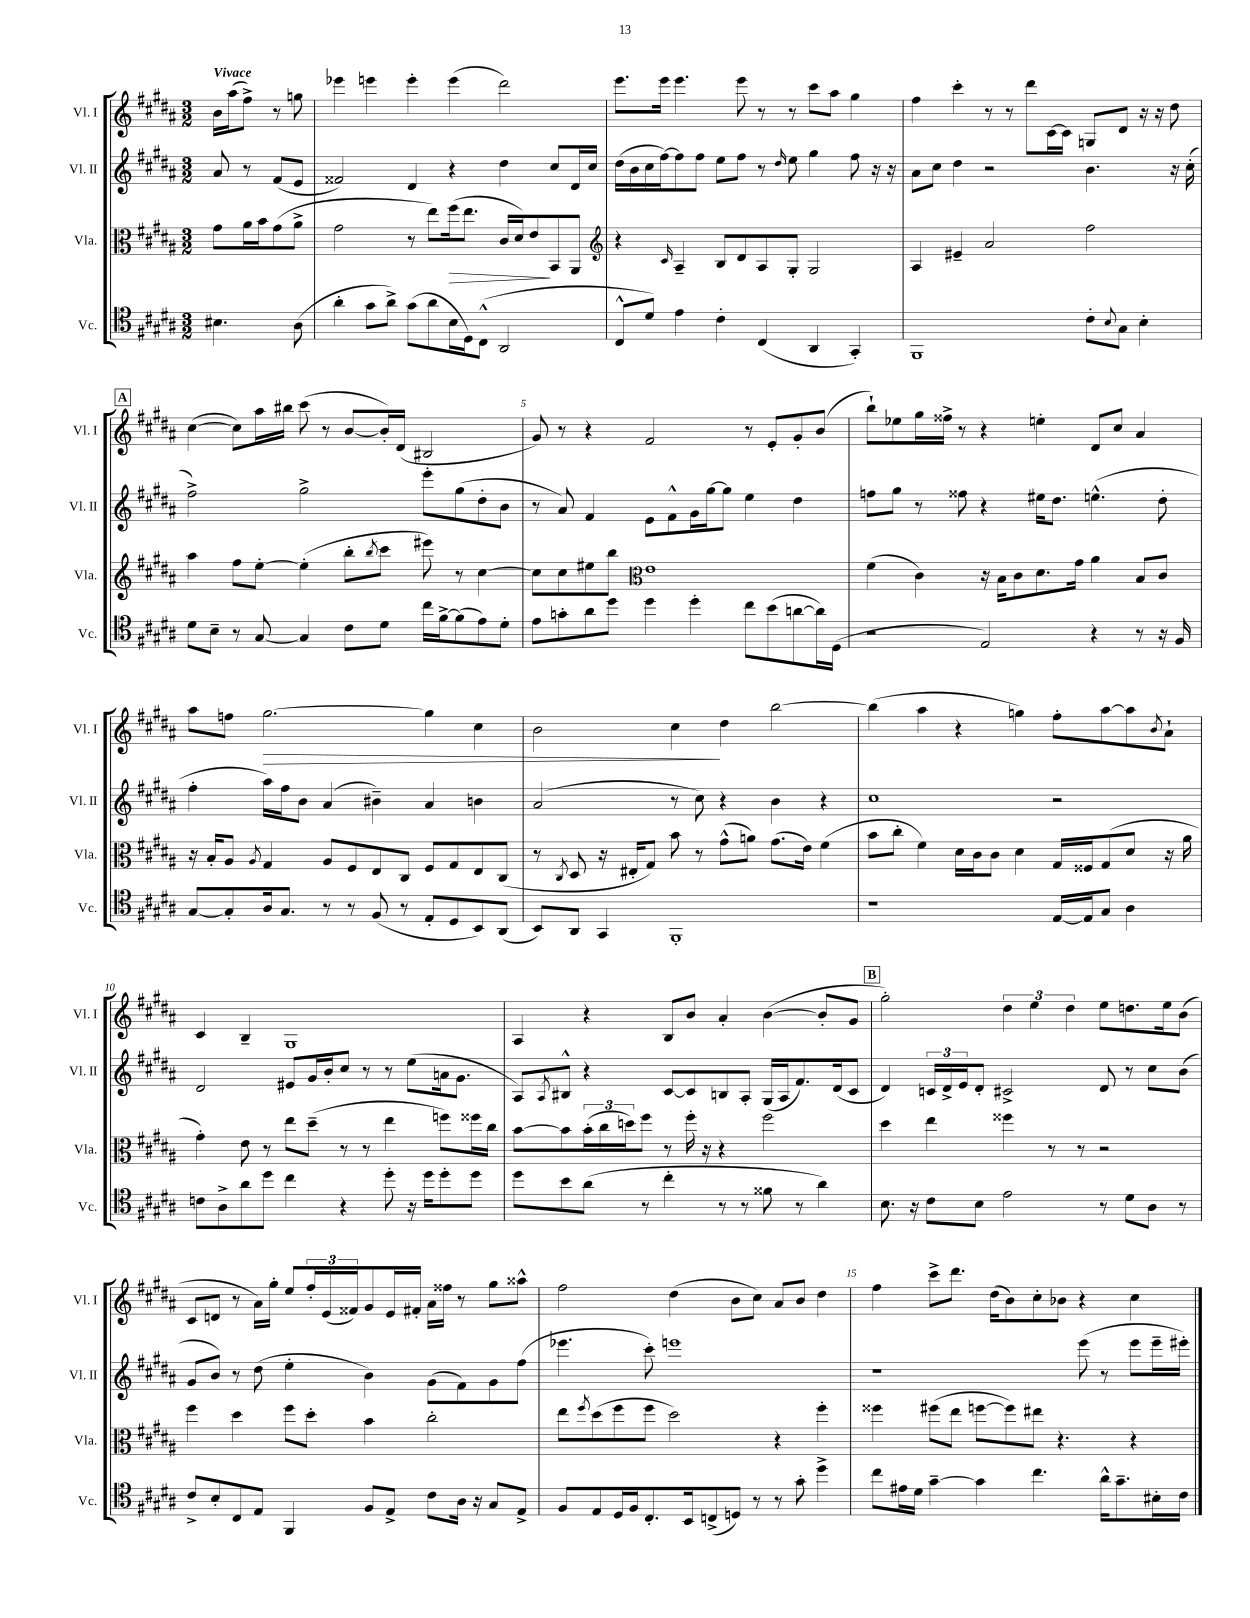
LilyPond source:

<<
\new StaffGroup <<
\new Staff = "s0" \with { instrumentName = "Vl. I" shortInstrumentName = "Vl. I" } {
    \clef treble \key b \major \numericTimeSignature \time 3/2 \partial 2 \tempo "Vivace"
    b'16 ais''16( fis''8->) r8 g''8 |
    ees'''4 e'''4 e'''4-. e'''4( dis'''2) |
    e'''8. e'''16 e'''4. e'''8 r8 r8 cis'''8 ais''8 gis''4 |
    fis''4 cis'''4-. r8 r8 dis'''8 cis'16~ cis'16 g8 dis'8 r16 r16 dis''8 |
    \mark \markup { \box "A" } cis''4~( cis''8) ais''16 bis''16 cis'''8( r8 b'8~ b'16-.) dis'16( bis2 |
    gis'8) r8 r4 fis'2 r8 e'8-. gis'8-. b'8( |
    b''8-!) ees''8 gis''16 fisis''16-> r8 r4 e''4-. dis'8 cis''8 ais'4 |
    ais''8 f''8 gis''2.~\> gis''4 cis''4 |
    b'2 cis''4\! dis''4 b''2~ |
    b''4( ais''4 r4 g''4) fis''8-. ais''8~ ais''8 \acciaccatura { b'8 } ais'8-! |
    cis'4 b4-- gis1 |
    ais4 r4 b8 b'8 ais'4-. b'4~( b'8-. gis'8 |
    \mark \markup { \box "B" } gis''2-.) \tuplet 3/2 { dis''4 e''4 dis''4 } e''8 d''8. e''16 b'8( |
    cis'8 d'8 r8 ais'16) gis''16-. e''8 \tuplet 3/2 { fis''16-. e'16( fisis'16) } gis'8 e'16 fis'16-. ais'16 fisis''16 r8 gis''8 aisis''8-^ |
    fis''2 dis''4( b'8 cis''8) ais'8 b'8 dis''4 |
    fis''4 cis'''8-> dis'''8. dis''16( b'8) cis''8-. bes'8 r4 cis''4 \bar "|." |
}
\new Staff = "s1" \with { instrumentName = "Vl. II" shortInstrumentName = "Vl. II" } {
    \clef treble \key b \major \numericTimeSignature \time 3/2 \partial 2
    ais'8 r8 fis'8( e'8 |
    fisis'2) dis'4 r4 dis''4 cis''8 dis'16 cis''16 |
    dis''16( b'16 cis''16 fis''16~) fis''8 fis''8 e''8 fis''8 r8 \grace { dis''16 } e''8 gis''4 fis''8 r16 r16 |
    ais'8 cis''8 dis''4 r2 b'4. r16 cis''16-.( |
    \mark \markup { \box "A" } fis''2->) gis''2-> e'''8-. gis''8( dis''8-. b'8 |
    r8 ais'8) fis'4 e'8 fis'8-^ gis'16 gis''16~ gis''8 e''4 dis''4 |
    f''8 gis''8 r8 fisis''8 r4 eis''16 dis''8. e''4.-^( dis''8-. |
    fis''4-. ais''16) fis''16 b'8 ais'4( bis'4--) ais'4 b'4 |
    ais'2( r8 cis''8) r4 b'4 r4 |
    cis''1 r2 |
    dis'2 eis'8 gis'16 b'16-. cis''8 r8 r8 e''8( a'16 gis'8. |
    ais8) \acciaccatura { ais8 } bis8-^ r4 cis'8~ cis'8 b8 ais8-. gis16( ais16 fis'8.) dis'16( cis'8 |
    \mark \markup { \box "B" } dis'4) \tuplet 3/2 { c'16 dis'16-> e'16 } dis'8-. cis'2-> dis'8 r8 cis''8 b'8( |
    gis'8 b'8) r8 dis''8( e''4-. b'4) gis'8( fis'8) gis'8 fis''8( |
    ees'''4. cis'''8-.) e'''1 |
    r1 e'''8( r8 e'''8 e'''16-- eis'''16-.) \bar "|." |
}
\new Staff = "s2" \with { instrumentName = "Vla." shortInstrumentName = "Vla." } {
    \clef alto \key b \major \numericTimeSignature \time 3/2 \partial 2
    gis'8 ais'16 b'16 gis'8( ais'8-> |
    gis'2 r8 e''8) fis''16\>( e''8. cis'16 dis'16) e'8\! b,8 ais,8 |
    \clef treble r4 \grace { cis'16 } ais4-- b8 dis'8 ais8 gis8-. gis2 |
    ais4 eis'4-- ais'2 fis''2 |
    \mark \markup { \box "A" } ais''4 fis''8 e''8~-. e''4-.( b''8-. \acciaccatura { b''8 } cis'''8 eis'''8) r8 cis''4~ |
    cis''8 cis''8 eis''8 b''8 \clef alto e'1 |
    fis'4( cis'4) r16 b16 cis'8 dis'8. gis'16 ais'4 b8 cis'8 |
    r16 b16-. ais8 \acciaccatura { ais8 } gis4 ais8 fis8 e8 cis8 fis8 gis8 e8 cis8( |
    r8 \acciaccatura { cis8 } dis8 r16 eis16-. gis8) b'8 r8 gis'8-^( a'8) gis'8.( e'16) fis'4( |
    b'8 cis''8-. fis'4) dis'16 cis'16 cis'8 dis'4 gis16 fisis16 gis8( dis'8 r16 ais'16 |
    gis'4-.) e'8 r8 e''8 dis''8--( r8 r8 e''4 f''8) fisis''16 cis''16 |
    b'8~ b'8 \tuplet 3/2 { b'16-.( cis''16 d''16) } fis''8 r8 fis''16-. r16 r4 fis''2 |
    \mark \markup { \box "B" } dis''4 e''4 fisis''4 r8 r8 r2 |
    fis''4 dis''4 fis''8 dis''8-. b'4 cis''2-. |
    e''8 \acciaccatura { fis''8 } dis''8( fis''8 fis''8 dis''2) r4 fis''4-. |
    fisis''4 fis''8( e''8 f''8~ f''8) eis''8 r4. r4 \bar "|." |
}
\new Staff = "s3" \with { instrumentName = "Vc." shortInstrumentName = "Vc." } {
    \clef tenor \key b \major \numericTimeSignature \time 3/2 \partial 2
    bis4. ais8( |
    ais'4-. gis'8 ais'8->) gis'8( ais'8 b16 dis16) cis8-^( ais,2 |
    cis8-^ dis'8) e'4 cis'4-. cis4( ais,4 gis,4-.) |
    fis,1 cis'8-. \appoggiatura { b8 } gis8 b4-. |
    \mark \markup { \box "A" } dis'8 b8-- r8 gis8~ gis4 cis'8 dis'8 cis''16 fis'16~-> fis'8( e'8) dis'8-. |
    e'8 g'8-. ais'8 dis''8 dis''4 dis''4-. cis''8 b'8( a'8~ a'16) dis16( |
    r2 e2) r4 r8 r16 fis16 |
    gis8~ gis8-. ais16 gis8. r8 r8 fis8( r8 e8-. dis8 b,8) ais,8( |
    b,8) ais,8 gis,4 fis,1-. |
    r1 e16~ e16 gis8 ais4 |
    c'8 ais8-> ais'8 dis''8 cis''4 r4 dis''8-. r16 dis''16 dis''8-. dis''8 |
    dis''8 b'8 ais'8( r8 cis''4-. r8 r8 fisis'8 r8 ais'4) |
    \mark \markup { \box "B" } b8. r16 cis'8 b8 e'2 r8 dis'8 ais8 r8 |
    cis'8-> b8-. cis8 e8 fis,4 fis8 e8-> cis'8 ais16 r16 gis8 e8-> |
    fis8 e8 dis16 fis16 cis8.-. b,16 c8->( d8) r8 r8 gis'8-. dis''4-> |
    cis''8 eis'16 dis'16 gis'4~-- gis'4 cis''4. ais'16-^ gis'8.-- bis16-. cis'16 \bar "|." |
}
>>
>>
\layout { \context { \Score \override BarNumber.break-visibility = ##(#f #t #t) barNumberVisibility = #(every-nth-bar-number-visible 5) } }
